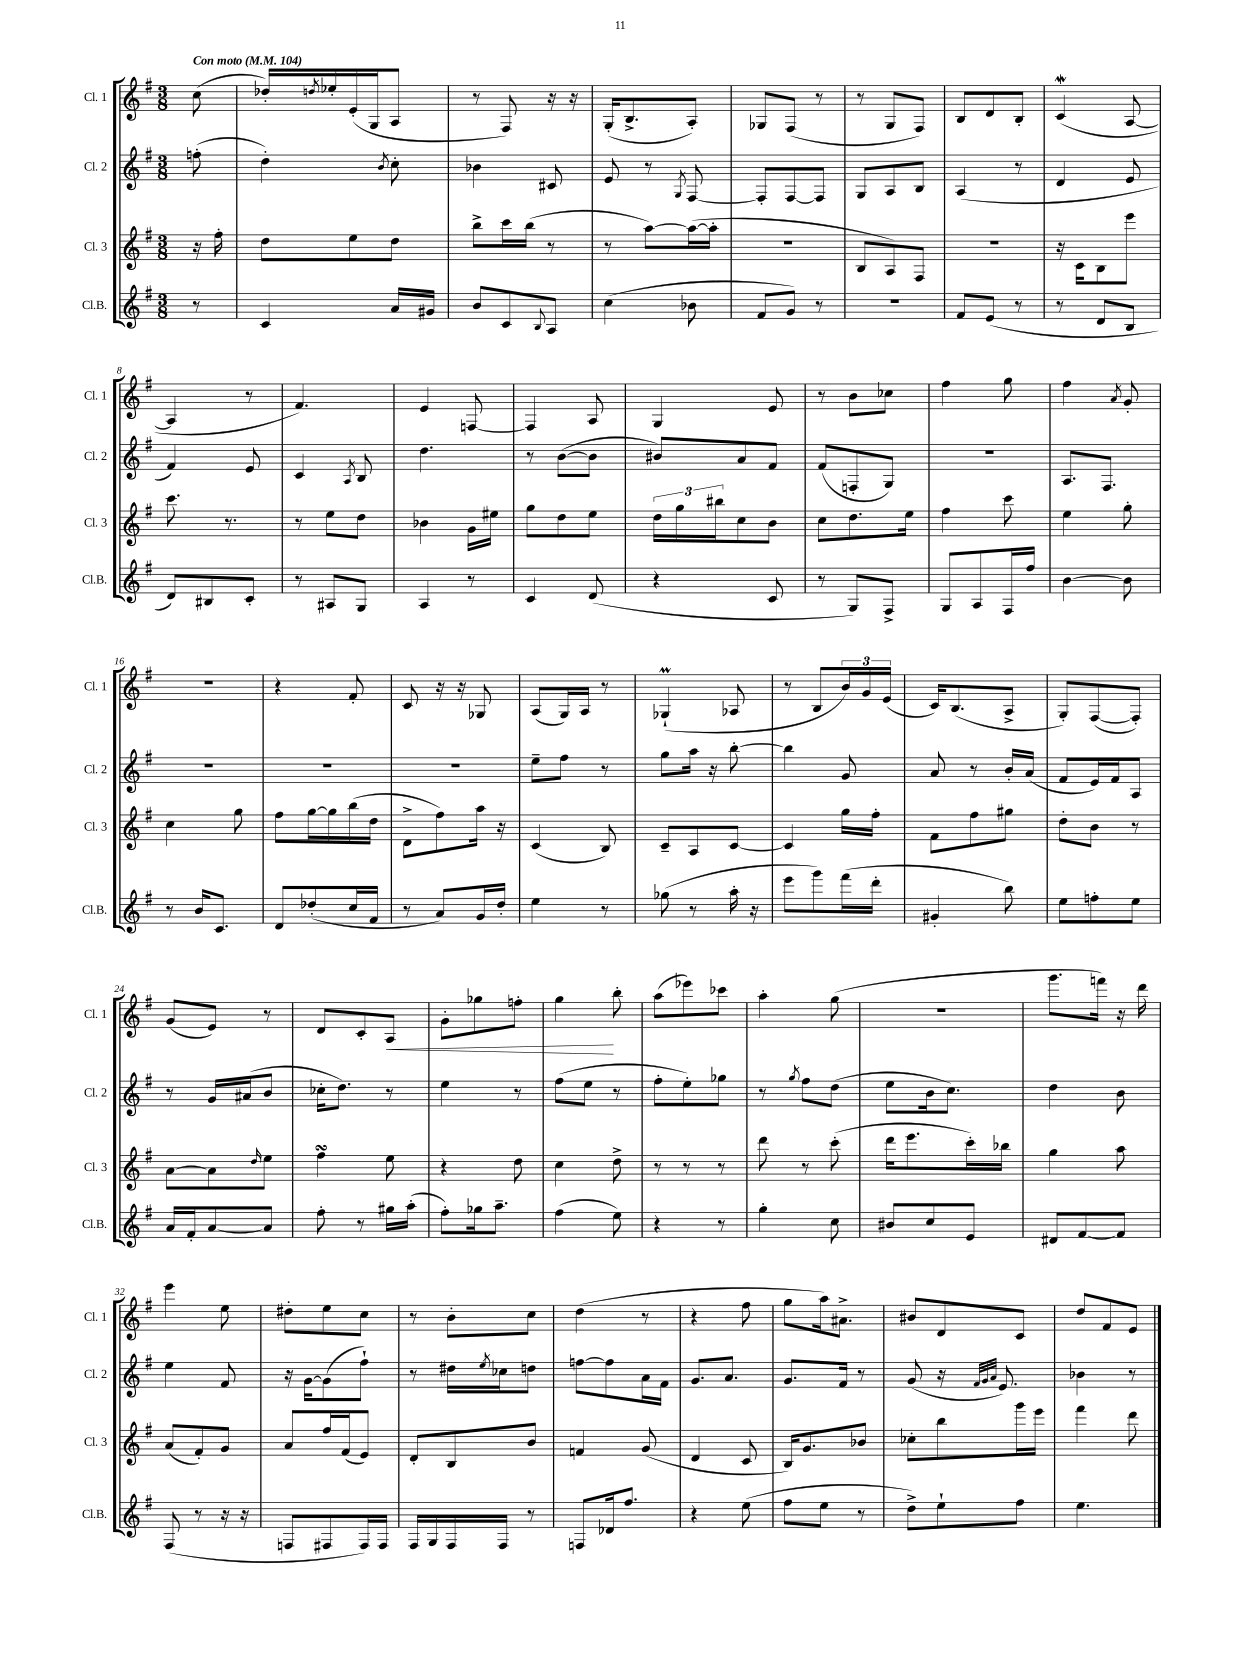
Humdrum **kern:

**kern	**kern	**kern	**kern
*staff4	*staff3	*staff2	*staff1
*clefG2	*clefG2	*clefG2	*clefG2
*k[f#]	*k[f#]	*k[f#]	*k[f#]
*M3/8	*M3/8	*M3/8	*M3/8
*MM104	*MM104	*MM104	*MM104
8r	16r	(8ff'\	(8cc\
.	16ff#'\	.	.
=	=	=	=
4c/	8dd\L	4dd'\)	16dd-'/LL)
.	.	.	8qdd/
.	.	.	16ee-'/
.	8ee\	.	(16e'/
.	.	.	16G/J
.	.	8qb/	.
16a/LL	8dd\J	8cc'\	8A/J
16g#/JJ	.	.	.
=	=	=	=
8b/L	8bb^\L	4b-\	8r
8c/	16ccc\L	.	8F#/)
.	(16bb\JJ	.	.
8qqB/	.	.	.
8A/J	8r	8c#/	16r
.	.	.	16r
=	=	=	=
(4cc\	8r	8e/	(16G'/LK
.	.	.	8.B^/
.	[8aa\L)	8r	.
.	.	8qG/	.
8b-\	(16aa\_L	[8F#/	8A'/J)
.	16aa'\]JJ	.	.
=	=	=	=
8f#/L	4.r	8F#'/]L	8G-/L
8g/J)	.	[8F#/	(8F#/J
8r	.	8F#/]J	8r
=	=	=	=
4.r	8B/L	8G/L	8r
.	8A/)	8A/	8G/L
.	8F#/J	8B/J	8F#/J)
=	=	=	=
8f#/L	4.r	(4A/	8B/L
(8e/J	.	.	8d/
8r	.	8r	8B'/J
=	=	=	=
8r	16r	4d/	(4c/
.	16c\LK	.	.
8d/L	8B\	.	.
8B/J	8eee\J	8e/	[8A/
=	=	=	=
8d/L)	8.ccc\	4f#/)	4A/]
8B#/	.	.	.
.	8.r	.	.
8c'/J	.	8e/	8r
=	=	=	=
8r	8r	4c/	4.f#/)
8A#/L	8ee\L	.	.
.	.	8qA/	.
8G/J	8dd\J	8B/	.
=	=	=	=
4A/	4b-\	4.dd\	4e/
8r	16g\LL	.	[8F/
.	16ee#\JJ	.	.
=	=	=	=
4c/	8gg\L	8r	4F/]
.	8dd\	([8b\L	.
(8d/	8ee\J	8b\]J	8A/
=	=	=	=
4r	24dd\LL	8b#/L)	4G/
.	24gg\	.	.
.	24bb#\J	.	.
.	8cc\	8a/	.
8c/	8b\J	8f#/J	8e/
=	=	=	=
8r	8cc\L	(8f#/L	8r
8G/L)	8.dd\	8F'/	8b\L
8F#^/J	.	8G/J)	8cc-\J
.	16ee\Jk	.	.
=	=	=	=
8G/L	4ff#\	4.r	4ff#\
8A/	.	.	.
16F#/L	8ccc\	.	8gg\
16ff#/JJ	.	.	.
=	=	=	=
[4b\	4ee\	8.A/L	4ff#\
.	.	8.F#/J	.
.	.	.	8qa/
8b\]	8gg'\	.	8g'/
=	=	=	=
8r	4cc\	4.r	4.r
16b/LK	.	.	.
8.c/J	.	.	.
.	8gg\	.	.
=	=	=	=
8d/L	8ff#\L	4.r	4r
(8dd-'/	[16gg\L	.	.
.	16gg\]	.	.
16cc/L	(16bb\	.	8f#'/
16f#/JJ	16dd\JJ	.	.
=	=	=	=
8r	8d^\L	4.r	8c/
8a/L)	8ff#\)	.	16r
.	.	.	16r
16g/L	16aa\Jk	.	8G-/
16dd'/JJ	16r	.	.
=	=	=	=
4ee\	(4c/	8ee~\L	(8A/L
.	.	8ff#\J	16G/L)
.	.	.	16A/JJ
8r	8B/)	8r	8r
=	=	=	=
(8gg-\	8c~/L	8gg\L	(4G-`/
8r	8A/	16aa\Jk	.
.	.	16r	.
16aa'\	[8c/J	[8bb'\	8A-/
16r	.	.	.
=	=	=	=
8eee\L	4c/]	4bb\]	8r
8ggg\)	.	.	8B/L
(16fff#\L	16gg\LL	8g/	24b/L)
.	.	.	24g/
16ddd'\JJ	16ff#'\JJ	.	.
.	.	.	(24e/JJ
=	=	=	=
4g#'/	8f#\L	8a/	16c/LK)
.	.	.	(8.B/
.	8ff#\	8r	.
8bb\)	8gg#\J	16b'/LL	8A^/J
.	.	(16a/JJ	.
=	=	=	=
8ee\L	8dd'\L	8f#/L	8G'/L)
8ff'\	8b\J	16e/L)	([8F#/
.	.	16f#/J	.
8ee\J	8r	8A/J	8F#'/]J)
=	=	=	=
16a/LL	[8a\L	8r	(8g/L
16f#'/J	.	.	.
[8a/	8a\]	16g/LL	8e/J)
.	.	(16a#/J	.
.	16qqdd/	.	.
8a/]J	8ee\J	8b/J	8r
=	=	=	=
8ff#'\	4ff#\	16cc-'\LK	8d/L
.	.	8.dd\J)	.
8r	.	.	8c'/
16gg#\LL	8ee\	8r	8A/J
(16aa'\JJ	.	.	.
=	=	=	=
8ff#'\L)	4r	4ee\	8g'\L
16gg-\k	.	.	8gg-\
8.aa~\J	.	.	.
.	8dd\	8r	8ff'\J
=	=	=	=
(4ff#\	4cc\	(8ff#\L	4gg\
.	.	8ee\J	.
8ee\)	8dd^\	8r	8bb'\
=	=	=	=
4r	8r	8ff#'\L	(8aa\L
.	8r	8ee'\)	8eee-\)
8r	8r	8gg-\J	8ccc-\J
=	=	=	=
4gg'\	8ddd\	8r	4aa'\
.	.	8qgg/	.
.	8r	8ff#\L	.
8cc\	(8ccc'\	(8dd\J	(8gg\
=	=	=	=
8b#/L	16ddd\LK	8ee\L	4.r
.	8.eee\	.	.
8cc/	.	16b\k	.
.	.	8.cc\J)	.
8e/J	16ccc'\L)	.	.
.	16bb-\JJ	.	.
=	=	=	=
8d#/L	4gg\	4dd\	8.ggg\L
[8f#/	.	.	.
.	.	.	16fff\Jk)
8f#/]J	8aa\	8b\	16r
.	.	.	16ddd\
=	=	=	=
(8F#/	(8a/L	4ee\	4eee\
8r	8f#'/)	.	.
16r	8g/J	8f#/	8ee\
16r	.	.	.
=	=	=	=
8F/L	8a/L	16r	8dd#'\L
.	.	[16g\LK	.
8F#/	16ff#/L	(8g\]	8ee\
.	(16f#/J	.	.
16F#/L)	8e/J)	8ff#`\J)	8cc\J
16F#/JJ	.	.	.
=	=	=	=
16F#/LL	8d'/L	8r	8r
16G/	.	.	.
16F#/	8B/	16dd#\LL	8b'\L
.	.	8qee/	.
16F#/JJ	.	16cc-\J	.
8r	8b/J	8dd\J	8cc\J
=	=	=	=
8F/L	4f/	[8ff\L	(4dd\
16d-/k	.	8ff\]	.
8.ff#/J	.	.	.
.	(8g/	16a\L	8r
.	.	16f#\JJ	.
=	=	=	=
4r	4d/	8.g/L	4r
.	.	8.a/J	.
(8ee\	8c/	.	8ff#\
=	=	=	=
8ff#\L	16B/LK)	8.g/L	8gg\L
.	8.g/	.	.
8ee\J	.	.	16aa\k)
.	.	16f#/Jk	8.a#^\J
8r	8b-/J	8r	.
=	=	=	=
8dd^\L)	8cc-'\L	(8g/	8b#/L
8ee`\	8bb\	16r	8d/
.	.	32qqf#/LLL	.
.	.	32qqg/	.
.	.	32qqa/JJJ	.
.	.	8.e/)	.
8ff#\J	16ggg\L	.	8c/J
.	16eee\JJ	.	.
=	=	=	=
4.ee\	4fff#\	4b-\	8dd/L
.	.	.	8f#/
.	8ddd\	8r	8e/J
==	==	==	==
*-	*-	*-	*-
